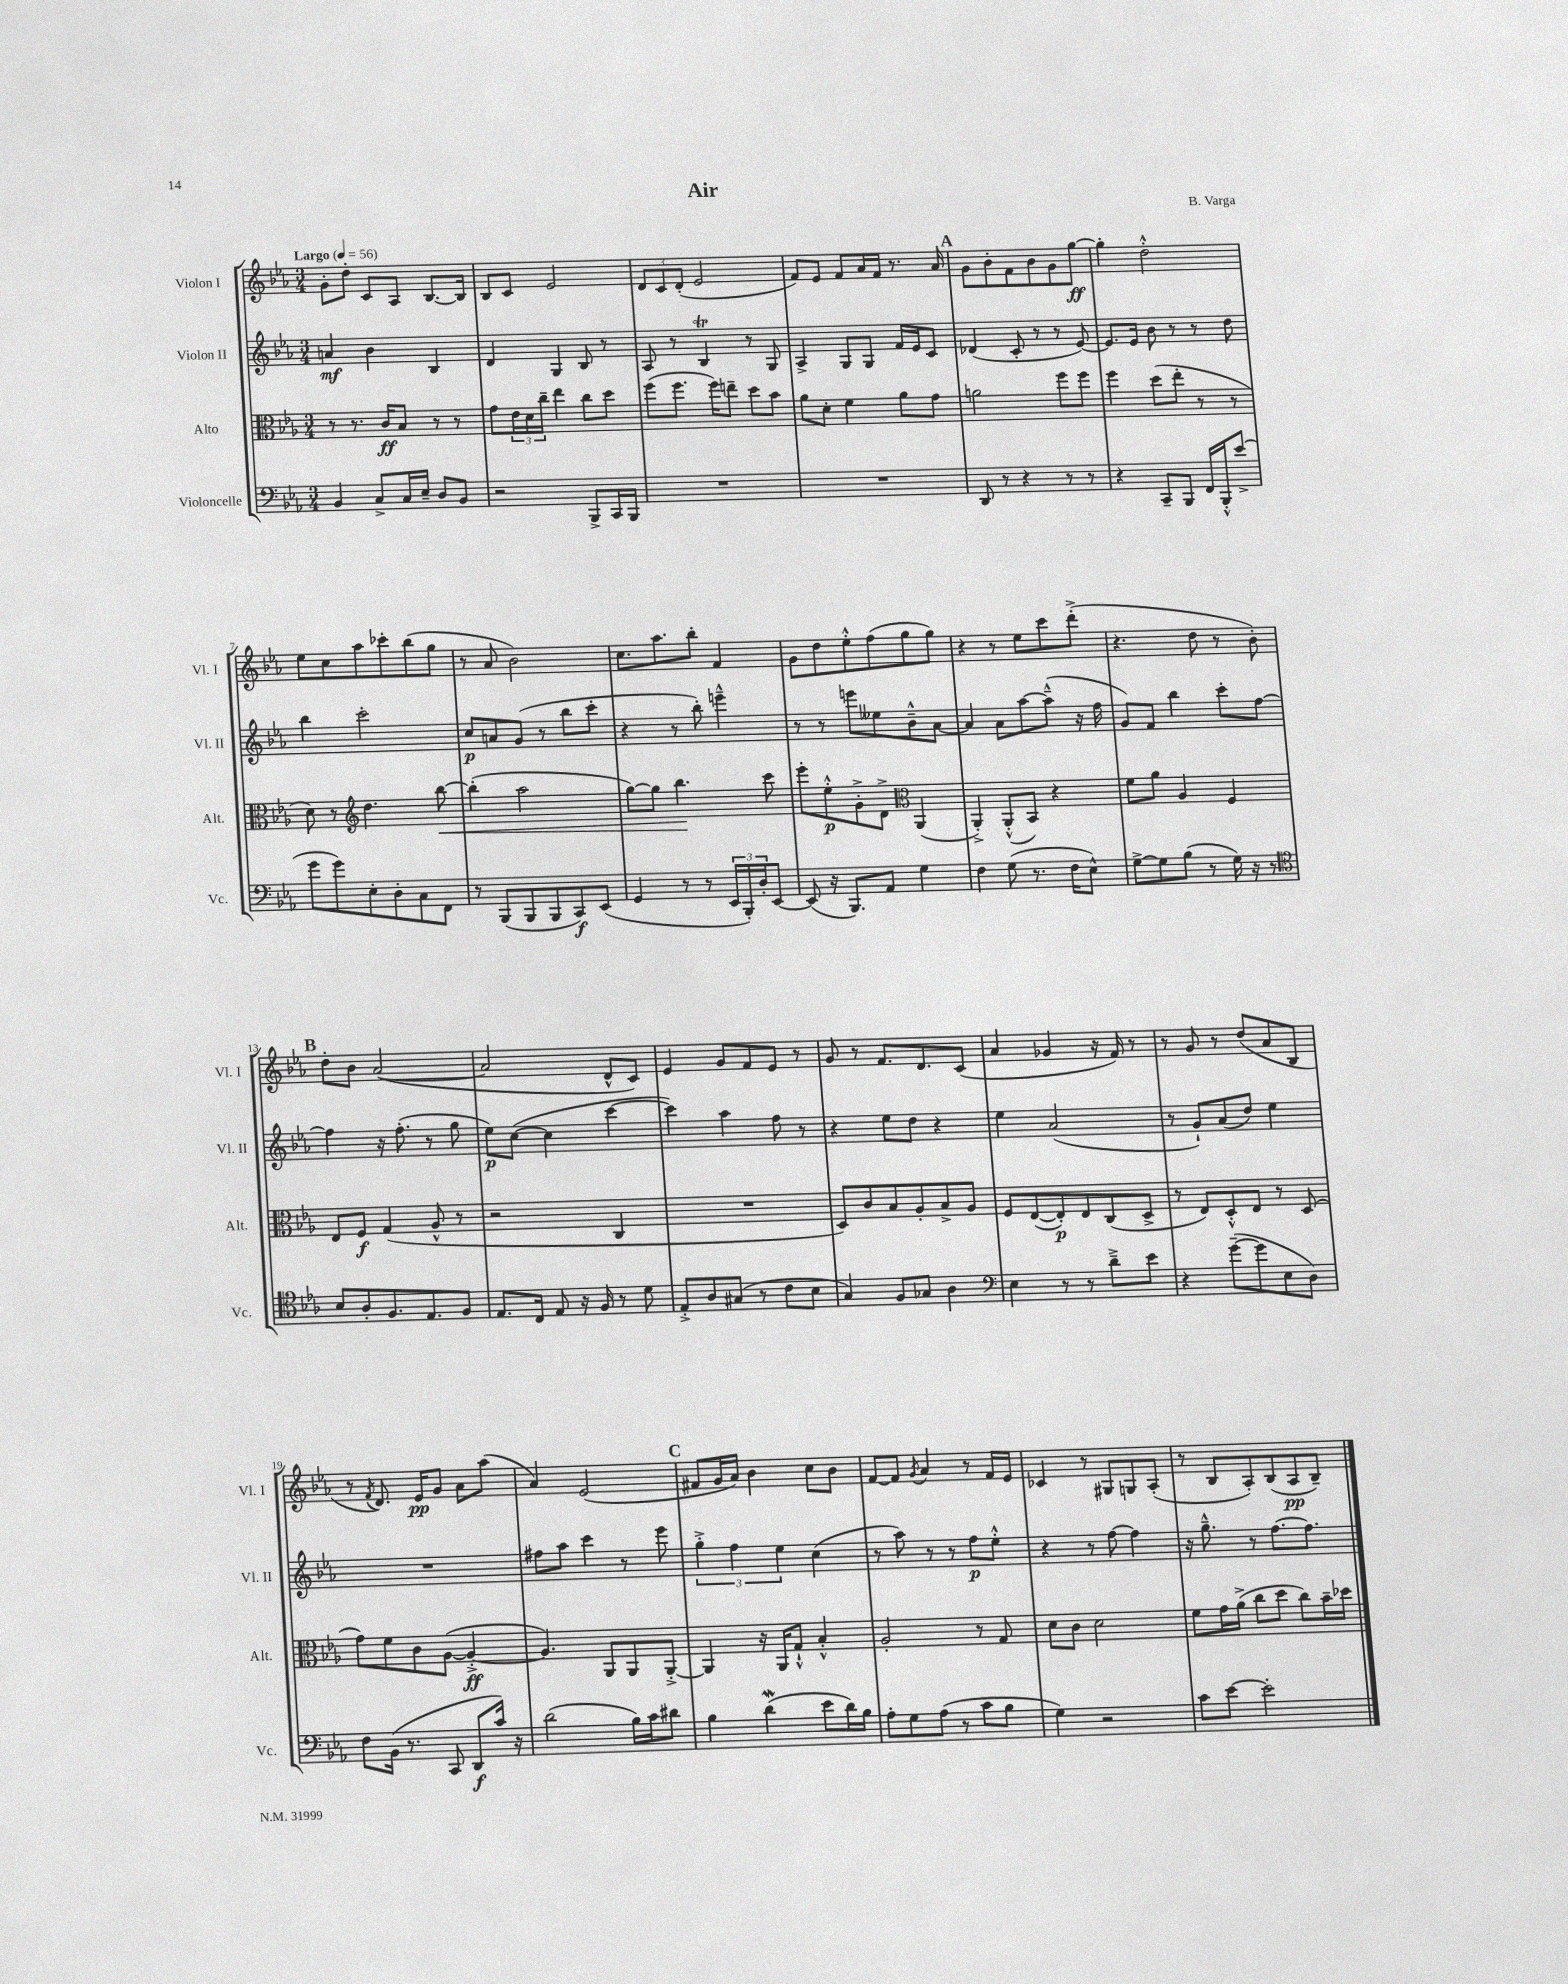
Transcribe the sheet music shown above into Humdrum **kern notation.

**kern	**kern	**kern	**kern
*staff4	*staff3	*staff2	*staff1
*clefF4	*clefC3	*clefG2	*clefG2
*k[b-e-a-]	*k[b-e-a-]	*k[b-e-a-]	*k[b-e-a-]
*M3/4	*M3/4	*M3/4	*M3/4
*MM56	*MM56	*MM56	*MM56
4BB-	8r	4a	8g'
.	8.r	.	8dd'
8C^	.	4b-	8c
.	16c	.	.
16C	8B-	.	8A-
16E-~	.	.	.
8D	8r	4B-	[8.B-
8BB-	8r	.	.
.	.	.	16B-]
=	=	=	=
2r	8g	4d	8B-
.	24e-	.	8c
.	24d	.	.
.	24cc~	.	.
.	4ee-	4G	2e-
8BBB-^	8cc	8B-	.
16CC	8dd	8r	.
16BBB-	.	.	.
=	=	=	=
2.r	(8ff	8A-	12d
.	.	.	12c
.	8.ff	8r	.
.	.	.	(12d'
.	.	4B-	2e-
.	16ff)	.	.
.	8ee~	.	.
.	8dd	8r	.
.	8b-	8G	.
=	=	=	=
2.r	8a-	4A-^	8f)
.	8d'	.	8e-
.	4f	8G	8f
.	.	8G	16a-
.	.	.	16f
.	8a-	16f	8.r
.	.	16e-	.
.	8g	8c	.
.	.	.	16a-
=	=	=	=
8DD	2a	(4d-	8g
8r	.	.	8b-'
4r	.	8c'	8f
.	.	8r	8b-
8r	8ff	8r	8g
8r	8ff	[8e-)	[8gg
=	=	=	=
4r	4ff	8.e-]	4gg']
.	.	16e-	.
8CC~	(8dd	8b-	2dd'^^
8BBB-	8ee-'	8r	.
16FF	8r	8r	.
16BBB-'^^	.	.	.
(8e-^	8r	8dd	.
=	=	=	=
8g	8d)	4bb-	8ee-
8g)	8r	.	8cc
*	*clefG2	*	*
8E-'	4.dd	2ccc'	8aa-
8D'	.	.	8ccc-'
8C	.	.	(8bb-
8FF	[8bb-	.	8gg
=	=	=	=
8r	(4bb-']	8cc	8r
(8BBB-	.	8a	8a-
8BBB-	2aa-	(8g	2b-)
8BBB-	.	8r	.
8CC)	.	8bb-	.
(8EE-	.	8ccc'	.
=	=	=	=
4GG	[8gg)	4r	8.cc
.	8gg]	.	.
.	.	.	8.aa-
8r	4.bb-	8r	.
8r	.	8bb-')	8bb-'
24EE-	.	4eee~^^	4f
24BBB-')	.	.	.
24D'	.	.	.
[8EE-	8ccc	.	.
=	=	=	=
(8EE-]	8eee-'	8r	8g
16r	8ee-'^^	8r	8dd
8.BBB-)	.	.	.
.	8g'^	8eee	8ee-'^^
8AA-	8d^	8ee--	(8ff
*	*clefC3	*	*
4G	(4AA-	8b-~^^	8gg
.	.	[8a-	8gg)
=	=	=	=
4F	4AA-'^)	4a-]	4r
(8G	(8AA-'^^	8a-	8r
8.r	8BB-)	[8aa-	8ee-
.	4r	(8aa-~^^]	8ccc
16F	.	.	.
8E-^^)	.	16r	(8ddd'^
.	.	16ff	.
=	=	=	=
[8G^	8f	8g)	4.r
8G]	8a-	8f	.
(8B-	4A-	4bb-	.
8r	.	.	8dd
16G)	4F	8ccc'	8r
16r	.	.	.
8r	.	[8ff	8b-')
=	=	=	=
*clefC4	*	*	*
8B-	8E-	4ff]	8dd'
8A-'	8F	.	8b-
8.F	(4G	16r	([2a-
.	.	(8.ff'	.
8.E-	.	.	.
.	8A-^^	8r	.
8F	8r	8gg	.
=	=	=	=
8.E-	2r	8ee-)	2a-]
.	.	([8cc	.
16C	.	.	.
8E-	.	4cc]	.
16r	.	.	.
16F	.	.	.
8r	4C	[4ccc	8d^^
8d	.	.	8c)
=	=	=	=
8E-'^	2.r	4ccc])	4e-
8A-	.	.	.
(8G#	.	4aa-	8g
8r	.	.	8f
8c	.	8ff	8e-
8B-	.	8r	8r
=	=	=	=
4G)	8D)	4r	8g
.	8c	.	8r
8F	8B-	8ee-	8.f
8G-	8A-'	8dd	.
.	.	.	8.d
4A-	8B-^	4r	.
.	8A-	.	(8c
=	=	=	=
*clefF4	*	*	*
4E-	8F	4ee-	4a-
.	([8E-	.	.
8r	8E-'])	(2a-	4g-
8r	8E-	.	.
8d~^	(8C	.	16r
.	.	.	16f)
8e-	8D^	.	8r
=	=	=	=
4r	8r	8r	8r
.	8E-)	8g`)	8g
([8g~	8D'^^	(8a-	8r
8g]	8E-	8dd)	(8dd
8E-	8r	4ee-	8a-
8D)	(8D	.	8B-
=	=	=	=
8F	8g)	2.r	8r
.	.	.	8qf
(16BB-	8f	.	8.d)
8.r	.	.	.
.	8c	.	.
.	.	.	16e-
8CC	([8A-	.	8g
8DD	4A-'^_	.	8a-
16c)	.	.	(8aa-
16r	.	.	.
=	=	=	=
(2d	4.A-])	8ff#	4a-)
.	.	8aa-	.
.	.	4ccc	(2e-
.	8AA-	.	.
16B-)	8AA-	8r	.
16c	.	.	.
8d#	[8AA-'^	8eee-	.
=	=	=	=
4B-	4AA-]	6gg'^	8f#
.	.	.	16g
.	.	6ff	.
.	.	.	16a-)
(4d	16r	.	4b-
.	16AA-	.	.
.	.	6ee-	.
.	8G`^^	.	.
8e-	4B-'^^	(4cc	8cc
16d)	.	.	8b-
16B-	.	.	.
=	=	=	=
8A-'	2A-'	8r	[8f
8G	.	8aa-)	8f]
.	.	.	8qg
(8A-	.	8r	4a-
8r	.	8r	.
8c	8r	8ff	8r
8B-	8G	8ee-'^^	16f
.	.	.	16e-
=	=	=	=
4G)	8d	4r	4c-
.	8c	.	.
2r	2d	8r	8r
.	.	[8ff	8G#
.	.	4ff]	8G
.	.	.	(8A-'
=	=	=	=
8c	8f	16r	8r
.	.	8.gg~^^	.
[8e-	16g	.	8B-
.	(16a-^	.	.
2e-']	8cc	8r	8A-')
.	8dd	[8.ff	(8B-
.	8cc)	.	8A-
.	.	8.ff]	.
.	16b-~	.	8B-~)
.	16dd-	.	.
==	==	==	==
*-	*-	*-	*-
